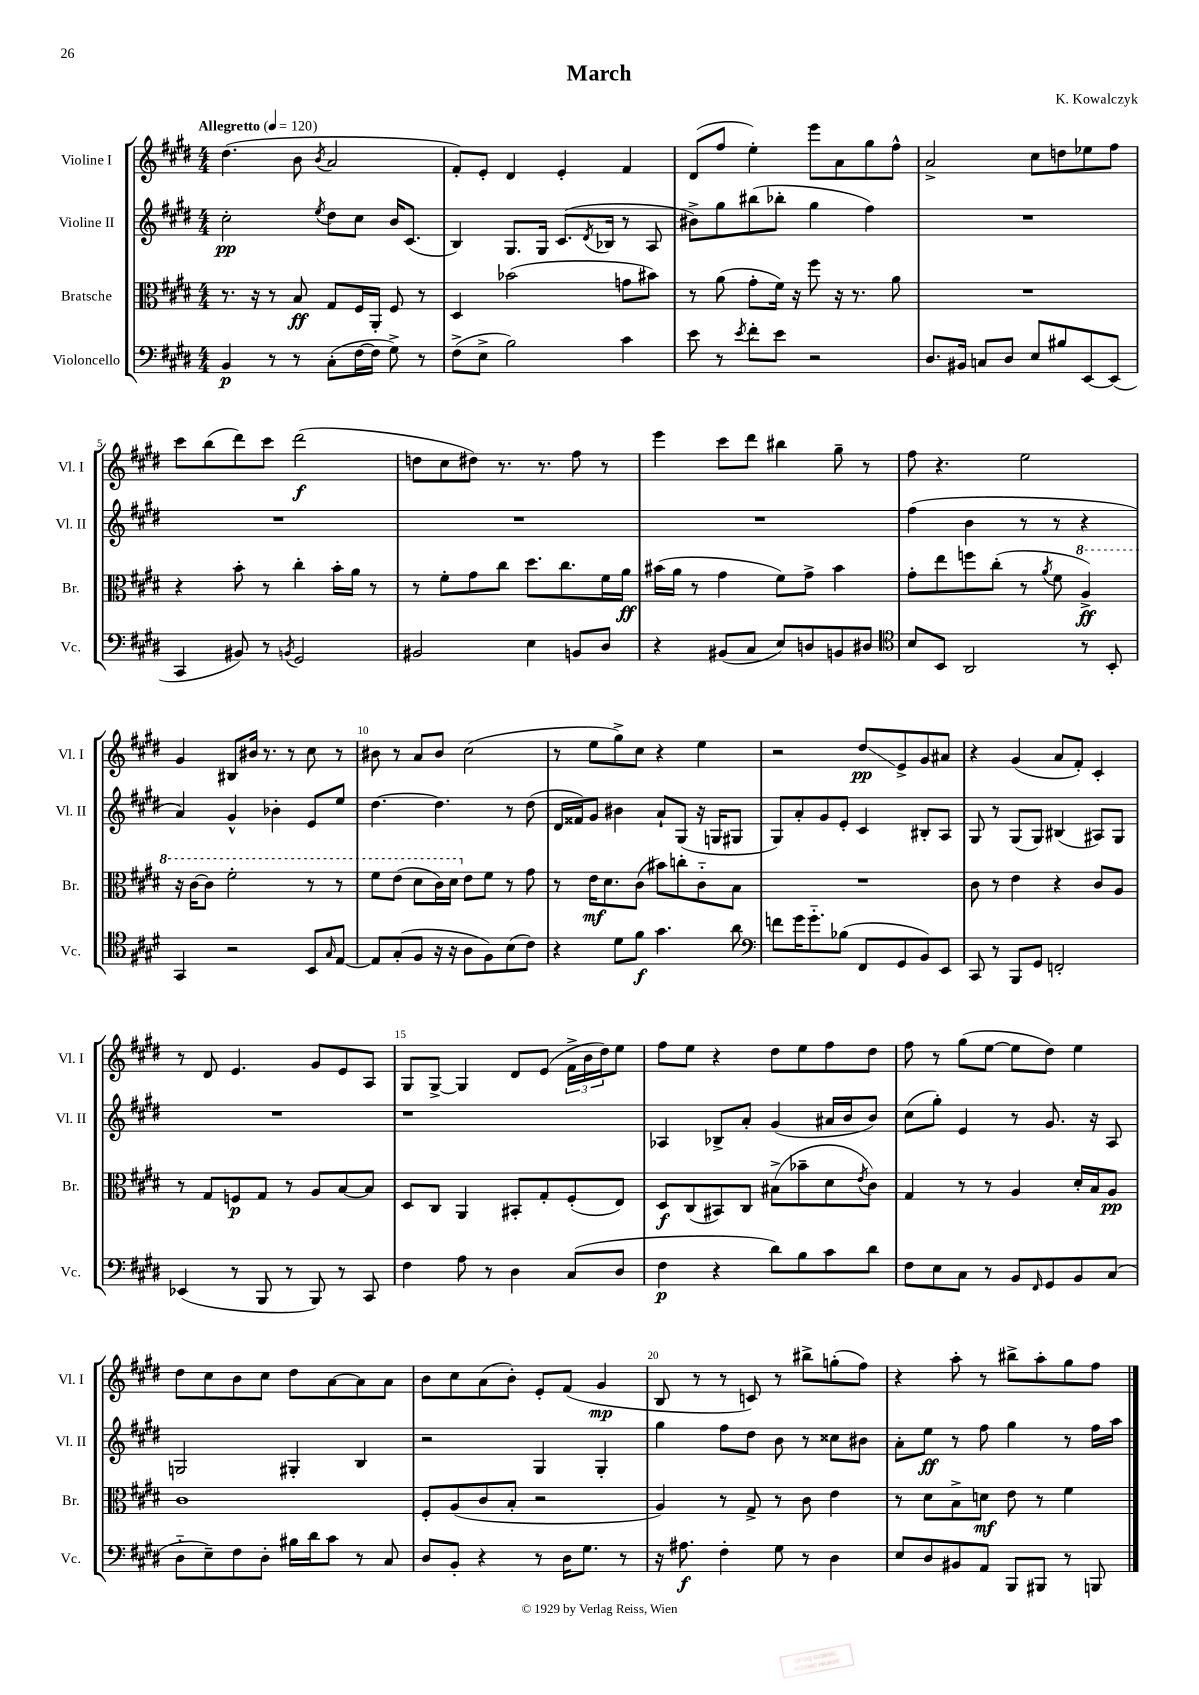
\header { title = "March" composer = "K. Kowalczyk" }
<<
\new StaffGroup <<
\new Staff = "s0" \with { instrumentName = "Violine I" shortInstrumentName = "Vl. I" } {
    \clef treble \key e \major \numericTimeSignature \time 4/4 \tempo "Allegretto" 4 = 120
    dis''4.( b'8 \acciaccatura { b'8 } a'2 |
    fis'8-.) e'8-. dis'4 e'4-. fis'4 |
    dis'8( fis''8 e''4-.) e'''8 a'8 gis''8 fis''8-^ |
    a'2-> cis''8 d''8 ees''8 fis''8 |
    cis'''8 b''8( dis'''8) cis'''8 dis'''2\f( |
    d''8 cis''8 dis''8) r8. r8. fis''8 r8 |
    e'''4 cis'''8 dis'''8 bis''4 gis''8-- r8 |
    fis''8 r4. e''2 |
    gis'4 bis8 bis'16 r8. r8 cis''8 r8 |
    bis'8 r8 a'8 bis'8 cis''2( |
    r8 e''8 gis''8->) cis''8 r4 e''4 |
    r2 dis''8\glissando\pp e'8-> gis'8 ais'8 |
    r4 gis'4( a'8 fis'8-.) cis'4-. |
    r8 dis'8 e'4. gis'8 e'8 a8 |
    gis8 gis8~-> gis4 dis'8 e'8( \tuplet 3/2 { fis'16-> b'16 dis''16) } e''8 |
    fis''8 e''8 r4 dis''8 e''8 fis''8 dis''8 |
    fis''8 r8 gis''8( e''8~ e''8 dis''8) e''4 |
    dis''8 cis''8 b'8 cis''8 dis''8 a'8~ a'8 a'8 |
    b'8 cis''8 a'8( b'8-.) e'8-. fis'8( gis'4\mp |
    b8 r8 r8 c'8) r8 bis''8-> g''8-.( fis''8) |
    r4 a''8-. r8 bis''8-> a''8-. gis''8 fis''8 \bar "|." |
}
\new Staff = "s1" \with { instrumentName = "Violine II" shortInstrumentName = "Vl. II" } {
    \clef treble \key e \major \numericTimeSignature \time 4/4
    cis''2-.\pp \acciaccatura { e''8 } dis''8 cis''8 b'16 cis'8.( |
    b4) gis8. gis16 cis'8.( \acciaccatura { dis'8 } bes16 r8 a8 |
    bis'8->) gis''8 bis''8( bes''8-. gis''4 fis''4) |
    R1 |
    R1 |
    R1 |
    R1 |
    fis''4( b'4 r8 r8 r4 |
    a'4) gis'4-^ bes'4-. e'8 e''8 |
    dis''4.~ dis''4. r8 dis''8( |
    dis'16 fisis'16) gis'8 bis'4 a'8-! gis8( r16 g16 gis8 |
    gis8) a'8-. gis'8 e'8-. cis'4 bis8-. a8 |
    gis8 r8 gis8( gis8) bis4( ais8) gis8 |
    R1 |
    r1 |
    aes4 bes8-> a'8-. gis'4( ais'16 b'16 b'8) |
    cis''8( gis''8-.) e'4 r8 gis'8. r16 a8 |
    g2 gis4-. b4 |
    r2 gis4 gis4-. |
    gis''4 fis''8 dis''8 b'8 r8 cisis''8 bis'8 |
    a'8-. e''8\ff r8 fis''8 gis''4 r8 fis''16 a''16 \bar "|." |
}
\new Staff = "s2" \with { instrumentName = "Bratsche" shortInstrumentName = "Br." } {
    \clef alto \key e \major \numericTimeSignature \time 4/4
    r8. r16 r8 b8\ff gis8 fis16 a,16-. fis8 r8 |
    dis4 bes'2( g'8 bis'8) |
    r8 a'8( gis'8-. fis'16) r16 fis''8 r16 r8. a'8 |
    R1 |
    r4 b'8-. r8 cis''4-. b'16-. a'16 r8 |
    r8 fis'8-. gis'8 cis''8 dis''8. cis''8. fis'16 a'16\ff |
    bis'16( a'16 r8 gis'4 fis'8) gis'8-> bis'4 |
    gis'8-. e''8 f''8 cis''8-.( r8 \acciaccatura { a'8 } fis'8 \ottava #1 a'4->\ff) |
    r16 cis''16~ cis''8 fis''2-. r8 r8 |
    fis''8 e''8( dis''8 cis''16) dis''16 \ottava #0 e'8 fis'8 r8 gis'8 |
    r8 e'16\mf dis'8. cis'8( bis'8) c''8-. cis'8-_ b8 |
    R1 |
    cis'8 r8 e'4 r4 cis'8 a8 |
    r8 gis8 f8\p gis8 r8 a8 b8~ b8 |
    dis8 cis8 a,4 bis,8-. gis8-. fis8-.( e8) |
    dis8\f cis8( bis,8) cis8 bis8->( bes'8-- dis'8 \acciaccatura { e'8 } cis'8) |
    gis4 r8 r8 a4 dis'16-. b16 a8\pp |
    cis'1 |
    fis8-. a8( cis'8 b8-. r2 |
    a4) r8 gis8-> r8 cis'8 e'4 |
    r8 dis'8 b8-> d'8\mf e'8 r8 fis'4 \bar "|." |
}
\new Staff = "s3" \with { instrumentName = "Violoncello" shortInstrumentName = "Vc." } {
    \clef bass \key e \major \numericTimeSignature \time 4/4
    b,4\p r8 r8 cis8-.( fis16~ fis16 gis8->) r8 |
    fis8->( e8-> b2) cis'4 |
    e'8 r8 \acciaccatura { e'8 } fis'8-. e'8 r2 |
    dis8. bis,16 c8 dis8 e8 bis8 e,8~ e,8( |
    cis,4 bis,8) r8 \acciaccatura { b,8 } gis,2 |
    bis,2 e4 b,8 dis8 |
    r4 bis,8( cis8 e8) d8 b,8 dis8 |
    \clef tenor b8 b,8 a,2 r8 b,8-. |
    gis,4 r2 b,8 \grace { gis16 } e8~ |
    e8 gis8-.( fis8 r16 r16 a8 fis8) b8( cis'8) |
    r4 dis'8 fis'8\f gis'4. a'8 |
    \clef bass f'8 gis'16 gis'8.-_ bes8( fis,8 gis,8 b,8) e,8 |
    cis,8 r8 b,,8 gis,8 f,2-. |
    ees,4( r8 b,,8 r8 b,,8) r8 cis,8 |
    fis4 a8 r8 dis4 cis8( dis8 |
    fis4\p r4 dis'8) b8 cis'8 dis'8 |
    fis8 e8 cis8 r8 b,8 \grace { fis,16 } gis,8 b,8 cis8( |
    dis8-_ e8--) fis8 dis8-. bis16 dis'16 cis'8 r8 cis8 |
    dis8 b,8-. r4 r8 dis16 gis8. r8 |
    r16 ais8.\f fis4-. gis8 r8 dis4 |
    e8 dis8 bis,8 a,8 b,,8 bis,,8 r8 b,,8 \bar "|." |
}
>>
>>
\layout { \context { \Score \override BarNumber.break-visibility = ##(#f #t #t) barNumberVisibility = #(every-nth-bar-number-visible 5) } }
